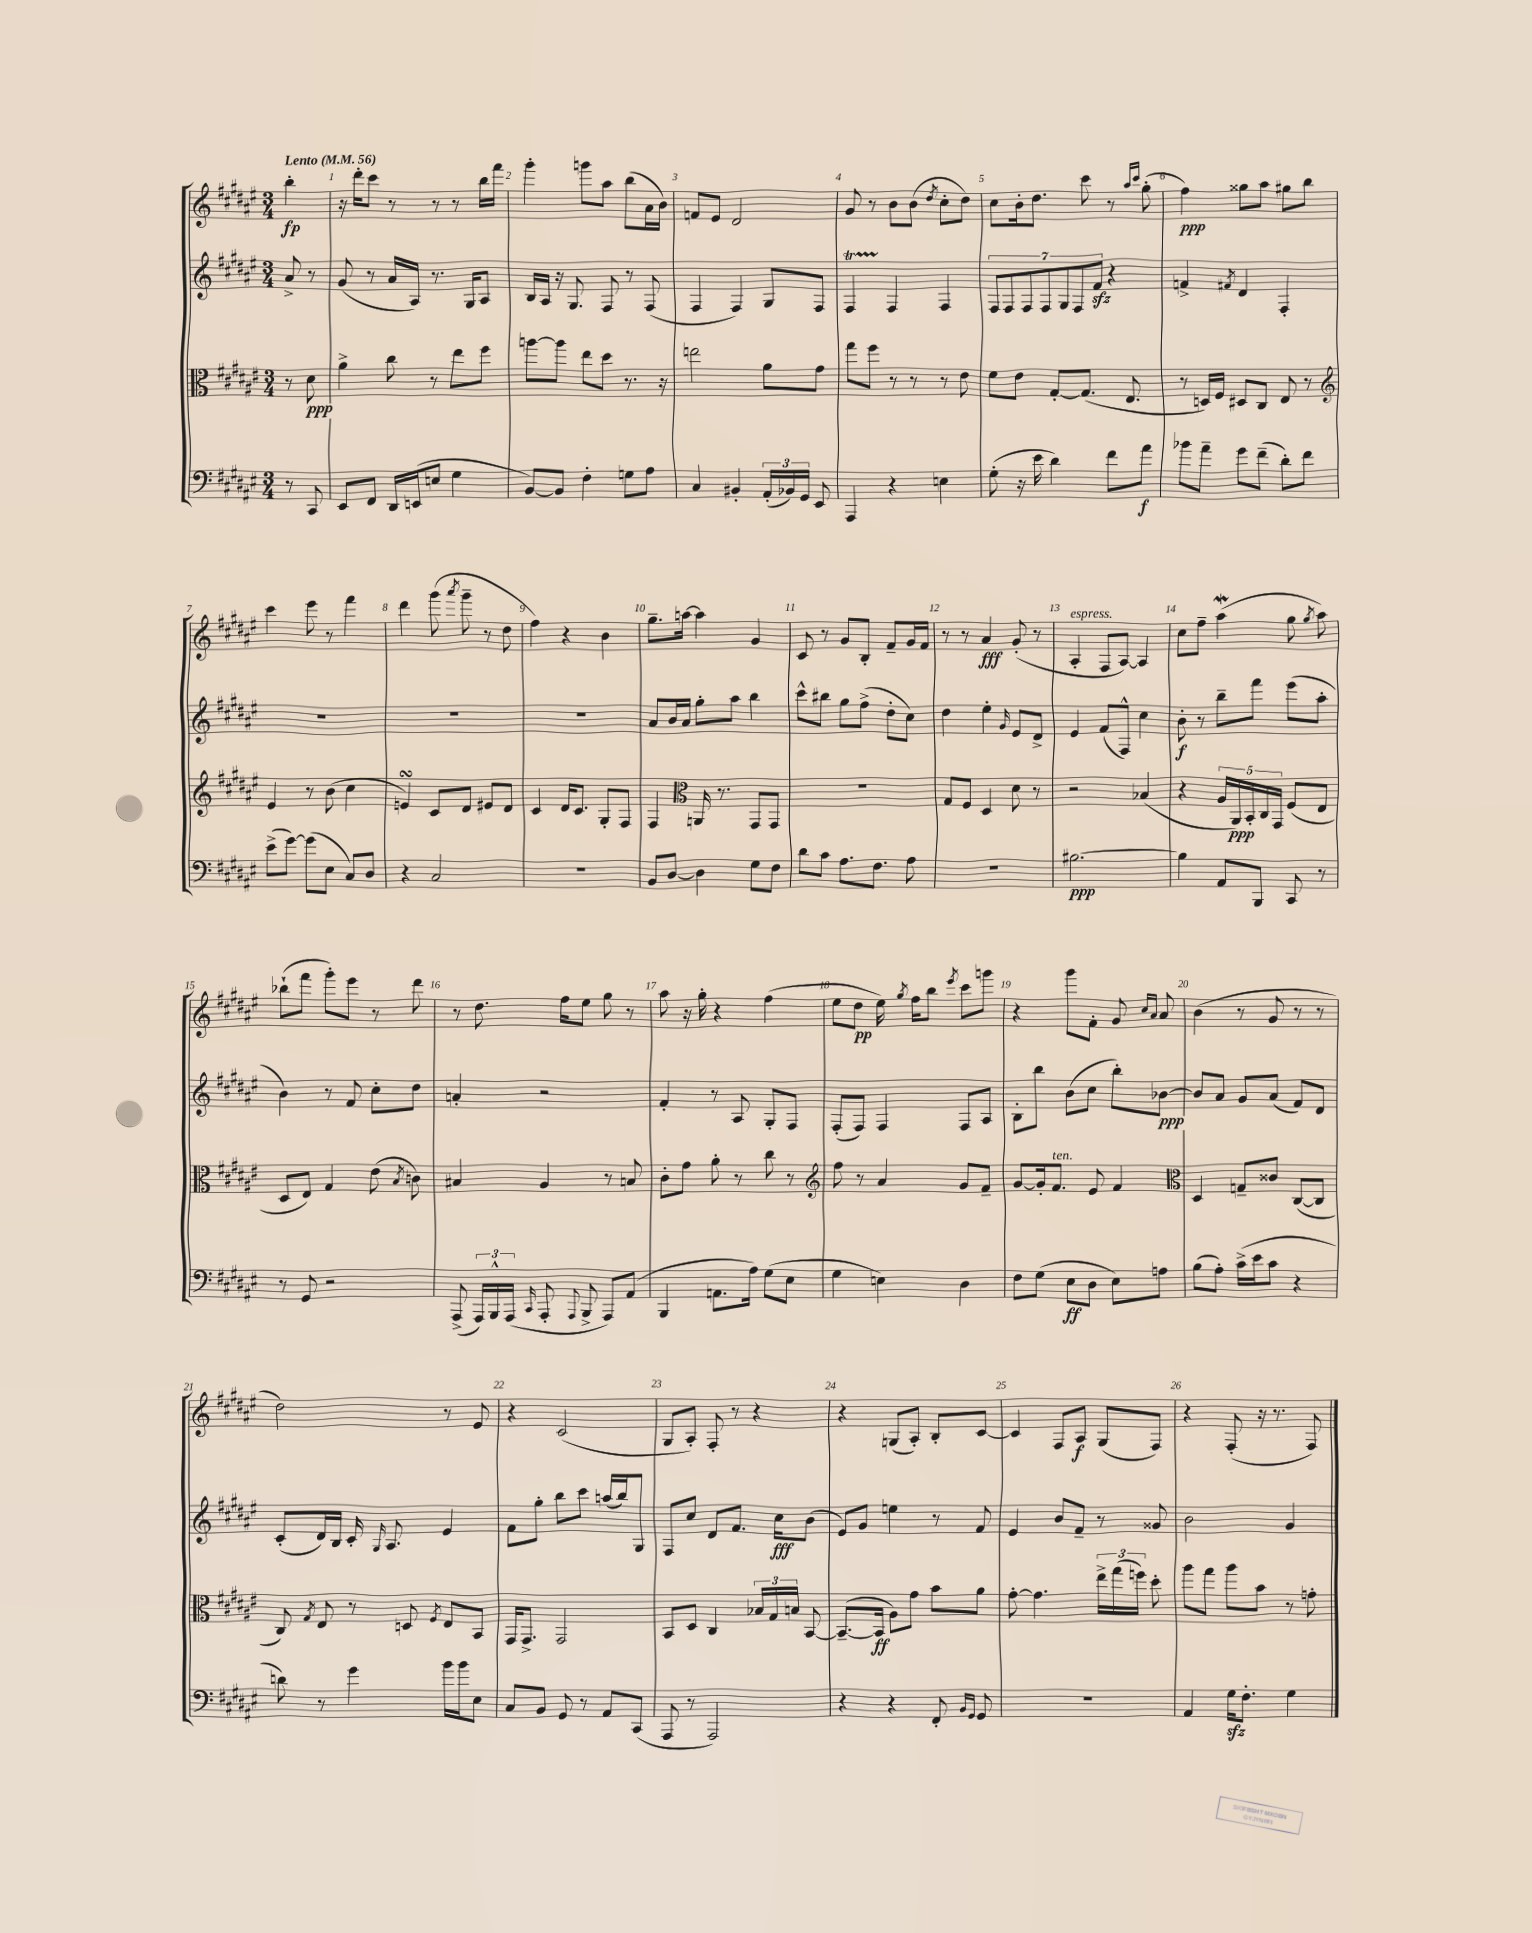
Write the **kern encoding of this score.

**kern	**dynam	**kern	**dynam	**kern	**dynam	**kern	**dynam
*part4	*part4	*part3	*part3	*part2	*part2	*part1	*part1
*staff4	*staff4	*staff3	*staff3	*staff2	*staff2	*staff1	*staff1
*clefF4	*	*clefC3	*	*clefG2	*	*clefG2	*
*k[f#c#g#d#a#e#]	*	*k[f#c#g#d#a#e#]	*	*k[f#c#g#d#a#e#]	*	*k[f#c#g#d#a#e#]	*
*M3/4	*	*M3/4	*	*M3/4	*	*M3/4	*
*MM56	*	*MM56	*	*MM56	*	*MM56	*
=	=	=	=	=	=	=	=
!	!	!	!	!	!	!LO:TX:a:B:t=Lento	!
8r	.	8r	.	8a#^/	.	4bb'\	fp
8CC#/	.	8d#\	ppp	8r	.	.	.
=1	=1	=1	=1	=1	=1	=1	=1
8EE#/L	.	4a#^\	.	(8g#/	.	16r	.
.	.	.	.	.	.	16ddd#'\KL	.
8FF#/J	.	.	.	8r	.	8ccc#\J	.
16DD#/LL	.	8cc#\	.	16a#/LL	.	8r	.
(16EEn/J	.	.	.	16A#/JJ)	.	.	.
8En/J	.	8r	.	8.r	.	8r	.
4G#\	.	8ee#\L	.	.	.	8r	.
.	.	.	.	16G#/KL	.	.	.
.	.	8ff#\J	.	8A#/J	.	16bb\LL	.
.	.	.	.	.	.	16fff#\JJ	.
=2	=2	=2	=2	=2	=2	=2	=2
[8BB/L)	.	[8aan\L	.	16B/LL	.	4ggg#'\	.
.	.	.	.	16A#/JJ	.	.	.
8BB/J]	.	8aa\J]	.	16r	.	.	.
.	.	.	.	8.G#/	.	.	.
4F#'\	.	8ee#\L	.	.	.	8gggn\L	.
.	.	8dd#\J	.	8F#/	.	8aa#\J	.
8Gn\L	.	8.r	.	8r	.	(8bb\L	.
8A#\J	.	.	.	(8F#/	.	16a#\L	.
.	.	16r	.	.	.	16b\JJ)	.
=3	=3	=3	=3	=3	=3	=3	=3
4C#/	.	2een\	.	4F#/	.	8fn/L	.
.	.	.	.	.	.	8e#/J	.
4BB#X'/	.	.	.	4F#/)	.	2d#/	.
(24AA#'/LL	.	8a#\L	.	8G#/L	.	.	.
24BB-X/)	.	.	.	.	.	.	.
24GG#/JJ	.	.	.	.	.	.	.
8EE#/	.	8g#\J	.	8F#/J	.	.	.
=4	=4	=4	=4	=4	=4	=4	=4
4AAA#/	.	8gg#\L	.	4F#T/	.	8g#/	.
.	.	8ff#\J	.	.	.	8r	.
4r	.	8r	.	4F#/	.	8b\L	.
.	.	8r	.	.	.	(8b\J	.
.	.	.	.	.	.	8qdd#/	.
4En\	.	8r	.	4F#/	.	8cc#'\L	.
.	.	8e#\	.	.	.	8dd#\J)	.
=5	=5	=5	=5	=5	=5	=5	=5
(8G#'\	.	8f#\L	.	14F#/L	.	8cc#\L	.
.	.	.	.	14F#/	.	.	.
16r	.	8e#\J	.	.	.	16b'\k	.
.	.	.	.	14F#/	.	.	.
16e#\	.	.	.	.	.	8.dd#\J	.
.	.	.	.	14F#/	.	.	.
4d#\)	.	[8G#'/L	.	.	.	.	.
.	.	.	.	14G#/	.	.	.
.	.	.	.	14F#/	.	.	.
.	.	(8.G#/J]	.	.	.	8ccc#\	.
.	.	.	.	14f#zz/J	.	.	.
8f#\L	.	.	.	4r	.	8r	.
.	.	8.E#/	.	.	.	.	.
.	.	.	.	.	.	16qqaa#/LL	.
.	.	.	.	.	.	16qqccc#/JJ	.
8a#\J	f	.	.	.	.	(8gg#'\	.
=6	=6	=6	=6	=6	=6	=6	=6
8b-X\L	.	8r	.	4fn^/	.	4ff#\)	ppp
8a#~\J	.	16Dn/LL)	.	.	.	.	.
.	.	16F#/JJ	.	.	.	.	.
.	.	.	.	8qf#X/	.	.	.
8g#\L	.	8D#X/L	.	4d#/	.	8gg##X\L	.
(8f#~\J	.	8C#/J	.	.	.	8aa#\J	.
8d#'\L)	.	8E#/	.	4F#'/	.	8gg#X\L	.
8f#\J	.	8r	.	.	.	8bb\J	.
!!LO:LB:g=z
=7	=7	=7	=7	=7	=7	=7	=7
*	*	*clefG2	*	*	*	*	*
(8e#^\L	.	4e#/	.	2.r	.	4ccc#\	.
[8g#\J)	.	.	.	.	.	.	.
(8g#\L]	.	8r	.	.	.	8eee#\	.
8E#\J	.	(8b\	.	.	.	8r	.
8C#/L)	.	4cc#\	.	.	.	4fff#\	.
8D#/J	.	.	.	.	.	.	.
=8	=8	=8	=8	=8	=8	=8	=8
4r	.	4ensSSs/)	.	2.r	.	4ddd#\	.
2C#/	.	8c#/L	.	.	.	(8ggg#\	.
.	.	.	.	.	.	8qaaa#/	.
.	.	8d#/J	.	.	.	8ggg#~\	.
.	.	8e#X/L	.	.	.	8r	.
.	.	8d#/J	.	.	.	8dd#\	.
=9	=9	=9	=9	=9	=9	=9	=9
2.r	.	4c#/	.	2.r	.	4ff#\)	.
.	.	16d#/KL	.	.	.	4r	.
.	.	8.c#/J	.	.	.	.	.
.	.	8G#'/L	.	.	.	4b\	.
.	.	8F#/J	.	.	.	.	.
=10	=10	=10	=10	=10	=10	=10	=10
8BB/L	.	4F#/	.	8a#/L	.	8.gg#~\L	.
[8D#/J	.	.	.	16b/L	.	.	.
.	.	.	.	16a#/JJ	.	[16aan\Jk	.
*	*	*clefC3	*	*	*	*	*
4D#\]	.	16AAn/	.	8gg#'\L	.	4aa\]	.
.	.	8.r	.	.	.	.	.
.	.	.	.	8aa#\J	.	.	.
8G#\L	.	8GG#/L	.	4bb\	.	4g#/	.
8F#\J	.	8GG#/J	.	.	.	.	.
=11	=11	=11	=11	=11	=11	=11	=11
8d#\L	.	2.r	.	8ccc#^^\L	.	8c#/	.
8c#\J	.	.	.	8bb#X\J	.	8r	.
8.A#\L	.	.	.	8gg#\L	.	8g#/L	.
.	.	.	.	(8ff#^\J	.	8B'/J	.
8.F#\J	.	.	.	.	.	.	.
.	.	.	.	8dd#'\L	.	8f#~/L	.
8A#\	.	.	.	8cc#\J)	.	16g#/L	.
.	.	.	.	.	.	16f#/JJ	.
=12	=12	=12	=12	=12	=12	=12	=12
2.r	.	8G#/L	.	4dd#\	.	8r	.
.	.	8F#/J	.	.	.	8r	.
.	.	4D#/	.	4ee#'\	.	4a#/	fff
.	.	.	.	16qqg#/	.	.	.
.	.	8d#\	.	8e#/L	.	(8g#'/	.
.	.	8r	.	8d#^/J	.	8r	.
=13	=13	=13	=13	=13	=13	=13	=13
!	!	!	!	!	!	!LO:TX:a:i:t=espress.	!
[2.B#X\	ppp	2r	.	4e#/	.	4A#'/	.
.	.	.	.	(8f#/L	.	8F#/L	.
.	.	.	.	8F#^^/J)	.	[8A#/J)	.
.	.	(4B-X/	.	4cc#\	.	4A#/]	.
=14	=14	=14	=14	=14	=14	=14	=14
4B#\]	.	4r	.	8b'\	f	8cc#\L	.
.	.	.	.	8r	.	8ff#~\J	.
8AA#/L	.	20A#/LL	.	8bb~\L	.	(4aa#W\	.
.	.	20AA#/)	ppp	.	.	.	.
.	.	20BB'/	.	.	.	.	.
8BBB/J	.	.	.	8fff#\J	.	.	.
.	.	20C#/	.	.	.	.	.
.	.	20GG#/JJ	.	.	.	.	.
8CC#/	.	(8F#/L	.	(8eee#\L	.	8gg#\	.
.	.	.	.	.	.	8qgg#/	.
8r	.	8E#/J	.	8aa#'\J	.	8aa#\)	.
!!LO:LB:g=z
=15	=15	=15	=15	=15	=15	=15	=15
8r	.	8D#/L	.	4b\)	.	(8bb-X`\L	.
8GG#/	.	8E#/J)	.	.	.	8fff#\J	.
2r	.	4G#/	.	8r	.	8ggg#'\L)	.
.	.	.	.	8f#/	.	8eee#\J	.
.	.	(8e#\	.	8cc#'\L	.	8r	.
.	.	8qB/	.	.	.	.	.
.	.	8cn\)	.	8dd#\J	.	8ddd#\	.
=16	=16	=16	=16	=16	=16	=16	=16
(8AAA#^/	.	4B#X/	.	4an'/	.	8r	.
24AAA#/LL)	.	.	.	.	.	8.dd#\	.
24BBB^^/	.	.	.	.	.	.	.
(24AAA#/JJ	.	.	.	.	.	.	.
16qqCC#/	.	.	.	.	.	.	.
8AAA#'/	.	4A#/	.	2r	.	.	.
.	.	.	.	.	.	16ff#\KL	.
8qqAAA#/	.	.	.	.	.	.	.
8BBB^/	.	.	.	.	.	8ee#\J	.
8AAA#/L)	.	8r	.	.	.	8gg#\	.
(8AA#/J	.	8Bn/	.	.	.	8r	.
=17	=17	=17	=17	=17	=17	=17	=17
4BBB/	.	8c#'\L	.	4f#'/	.	8aa#\	.
.	.	8g#\J	.	.	.	16r	.
.	.	.	.	.	.	16gg#'\	.
8.AAn\L	.	8a#'\	.	8r	.	4r	.
.	.	8r	.	8A#/	.	.	.
16A#\Jk)	.	.	.	.	.	.	.
(8G#\L	.	8cc#\	.	8G#'/L	.	(4ff#\	.
8E#\J	.	8r	.	8F#/J	.	.	.
=18	=18	=18	=18	=18	=18	=18	=18
*	*	*clefG2	*	*	*	*	*
4G#\	.	8ff#\	.	(8F#'/L	.	8ee#\L	.
.	.	8r	.	8F#/J)	.	8dd#\J	pp
4En\)	.	4a#/	.	4F#/	.	16ee#\)	.
.	.	.	.	.	.	8qgg#/	.
.	.	.	.	.	.	16ff#\KL	.
.	.	.	.	.	.	8bb\J	.
.	.	.	.	.	.	8qeee#/	.
4D#\	.	8g#/L	.	8F#/L	.	8ccc#\L	.
.	.	8f#~/J	.	8A#/J	.	8gggn\J	.
=19	=19	=19	=19	=19	=19	=19	=19
8F#\L	.	[8g#/L	.	8B'\L	.	4r	.
(8G#\J	.	16g#'/k]	.	8bb\J	.	.	.
!	!	!LO:TX:a:i:t=ten.	!	!	!	!	!
.	.	8.f#/J	.	.	.	.	.
8E#\L	ff	.	.	(8b\L	.	8ggg#\L	.
8D#\J	.	8e#/	.	8cc#\J	.	8f#'\J	.
8E#\L)	.	4f#/	.	8bb'\L)	.	8g#/	.
.	.	.	.	.	.	16qqcc#/LL	.
.	.	.	.	.	.	16qqa#/JJ	.
8An\J	.	.	.	[8b-X\J	ppp	8a#/	.
=20	=20	=20	=20	=20	=20	=20	=20
*	*	*clefC3	*	*	*	*	*
(8B\L	.	4D#/	.	8b-/L]	.	(4b\	.
8A#'\J)	.	.	.	8a#/J	.	.	.
(16c#^\LL	.	8Gn~/L	.	8g#/L	.	8r	.
16e#\J	.	.	.	.	.	.	.
8c#\J	.	8c##X/J	.	(8a#/J	.	8g#/	.
4r	.	([8C#/L	.	8f#/L)	.	8r	.
.	.	8C#/J]	.	8d#/J	.	8r	.
!!LO:LB:g=z
=21	=21	=21	=21	=21	=21	=21	=21
8dn\)	.	8C#/)	.	(8c#'/L	.	2dd#\)	.
.	.	8qG#/	.	.	.	.	.
8r	.	8E#/	.	16d#/L)	.	.	.
.	.	.	.	16B/JJ	.	.	.
4g#\	.	8r	.	16c#'/	.	.	.
.	.	.	.	16qqG#/	.	.	.
.	.	.	.	8.A#/	.	.	.
.	.	8Dn/	.	.	.	.	.
.	.	8qF#/	.	.	.	.	.
16b\LL	.	8E#/L	.	4e#/	.	8r	.
16b\J	.	.	.	.	.	.	.
8E#\J	.	8BB/J	.	.	.	8e#/	.
=22	=22	=22	=22	=22	=22	=22	=22
8C#/L	.	16GG#/KL	.	8f#\L	.	4r	.
.	.	8.GG#^/J	.	.	.	.	.
8BB/J	.	.	.	8gg#'\J	.	.	.
8GG#/	.	2GG#/	.	8bb\L	.	(2c#/	.
8r	.	.	.	8ccc#\J	.	.	.
8AA#/L	.	.	.	(16aan/LL	.	.	.
.	.	.	.	16bb/J)	.	.	.
(8CC#/J	.	.	.	8G#/J	.	.	.
=23	=23	=23	=23	=23	=23	=23	=23
8AAA#/	.	8BB/L	.	8F#/L	.	8G#/L	.
8r	.	8D#/J	.	8cc#/J	.	8A#'/J)	.
2AAA#/)	.	4C#/	.	8d#/L	.	8F#'/	.
.	.	.	.	8.f#/J	.	8r	.
.	.	24B-X/LL	.	.	.	4r	.
.	.	24G#/	.	.	.	.	.
.	.	.	.	16cc#\KL	fff	.	.
.	.	24Bn/JJ	.	.	.	.	.
.	.	[8BB/	.	(8b\J	.	.	.
=24	=24	=24	=24	=24	=24	=24	=24
4r	.	(8.BB~/L_	.	8e#/L)	.	4r	.
.	.	.	.	8g#/J	.	.	.
.	.	16BB/Jk]	ff	.	.	.	.
4r	.	8A#\L)	.	4een\	.	(8Gn/L	.
.	.	8g#\J	.	.	.	8A#'/J)	.
8FF#'/	.	8b\L	.	8r	.	8B'/L	.
16qqBB/LL	.	.	.	.	.	.	.
16qqGG#/JJ	.	.	.	.	.	.	.
8GG#/	.	8a#\J	.	8f#/	.	[8c#/J	.
=25	=25	=25	=25	=25	=25	=25	=25
2.r	.	[8g#'\	.	4e#/	.	4c#/]	.
.	.	4.g#\]	.	.	.	.	.
.	.	.	.	8b/L	.	8F#/L	.
.	.	.	.	8f#~/J	.	8A#/J	f
.	.	24ee#^\LL	.	8r	.	(8G#/L	.
.	.	(24gg#\	.	.	.	.	.
.	.	24ffn\JJ)	.	.	.	.	.
.	.	8dd#'\	.	8g##X/	.	8F#/J)	.
=26	=26	=26	=26	=26	=26	=26	=26
4AA#/	.	8aa#\L	.	2b\	.	4r	.
.	.	8gg#\J	.	.	.	.	.
16G#zz\KL	.	8aa#\L	.	.	.	(8F#'/	.
8.F#'\J	.	.	.	.	.	.	.
.	.	8b\J	.	.	.	16r	.
.	.	.	.	.	.	8.r	.
4G#\	.	8r	.	4g#/	.	.	.
.	.	8gn'\	.	.	.	8F#/)	.
==	==	==	==	==	==	==	==
*-	*-	*-	*-	*-	*-	*-	*-
